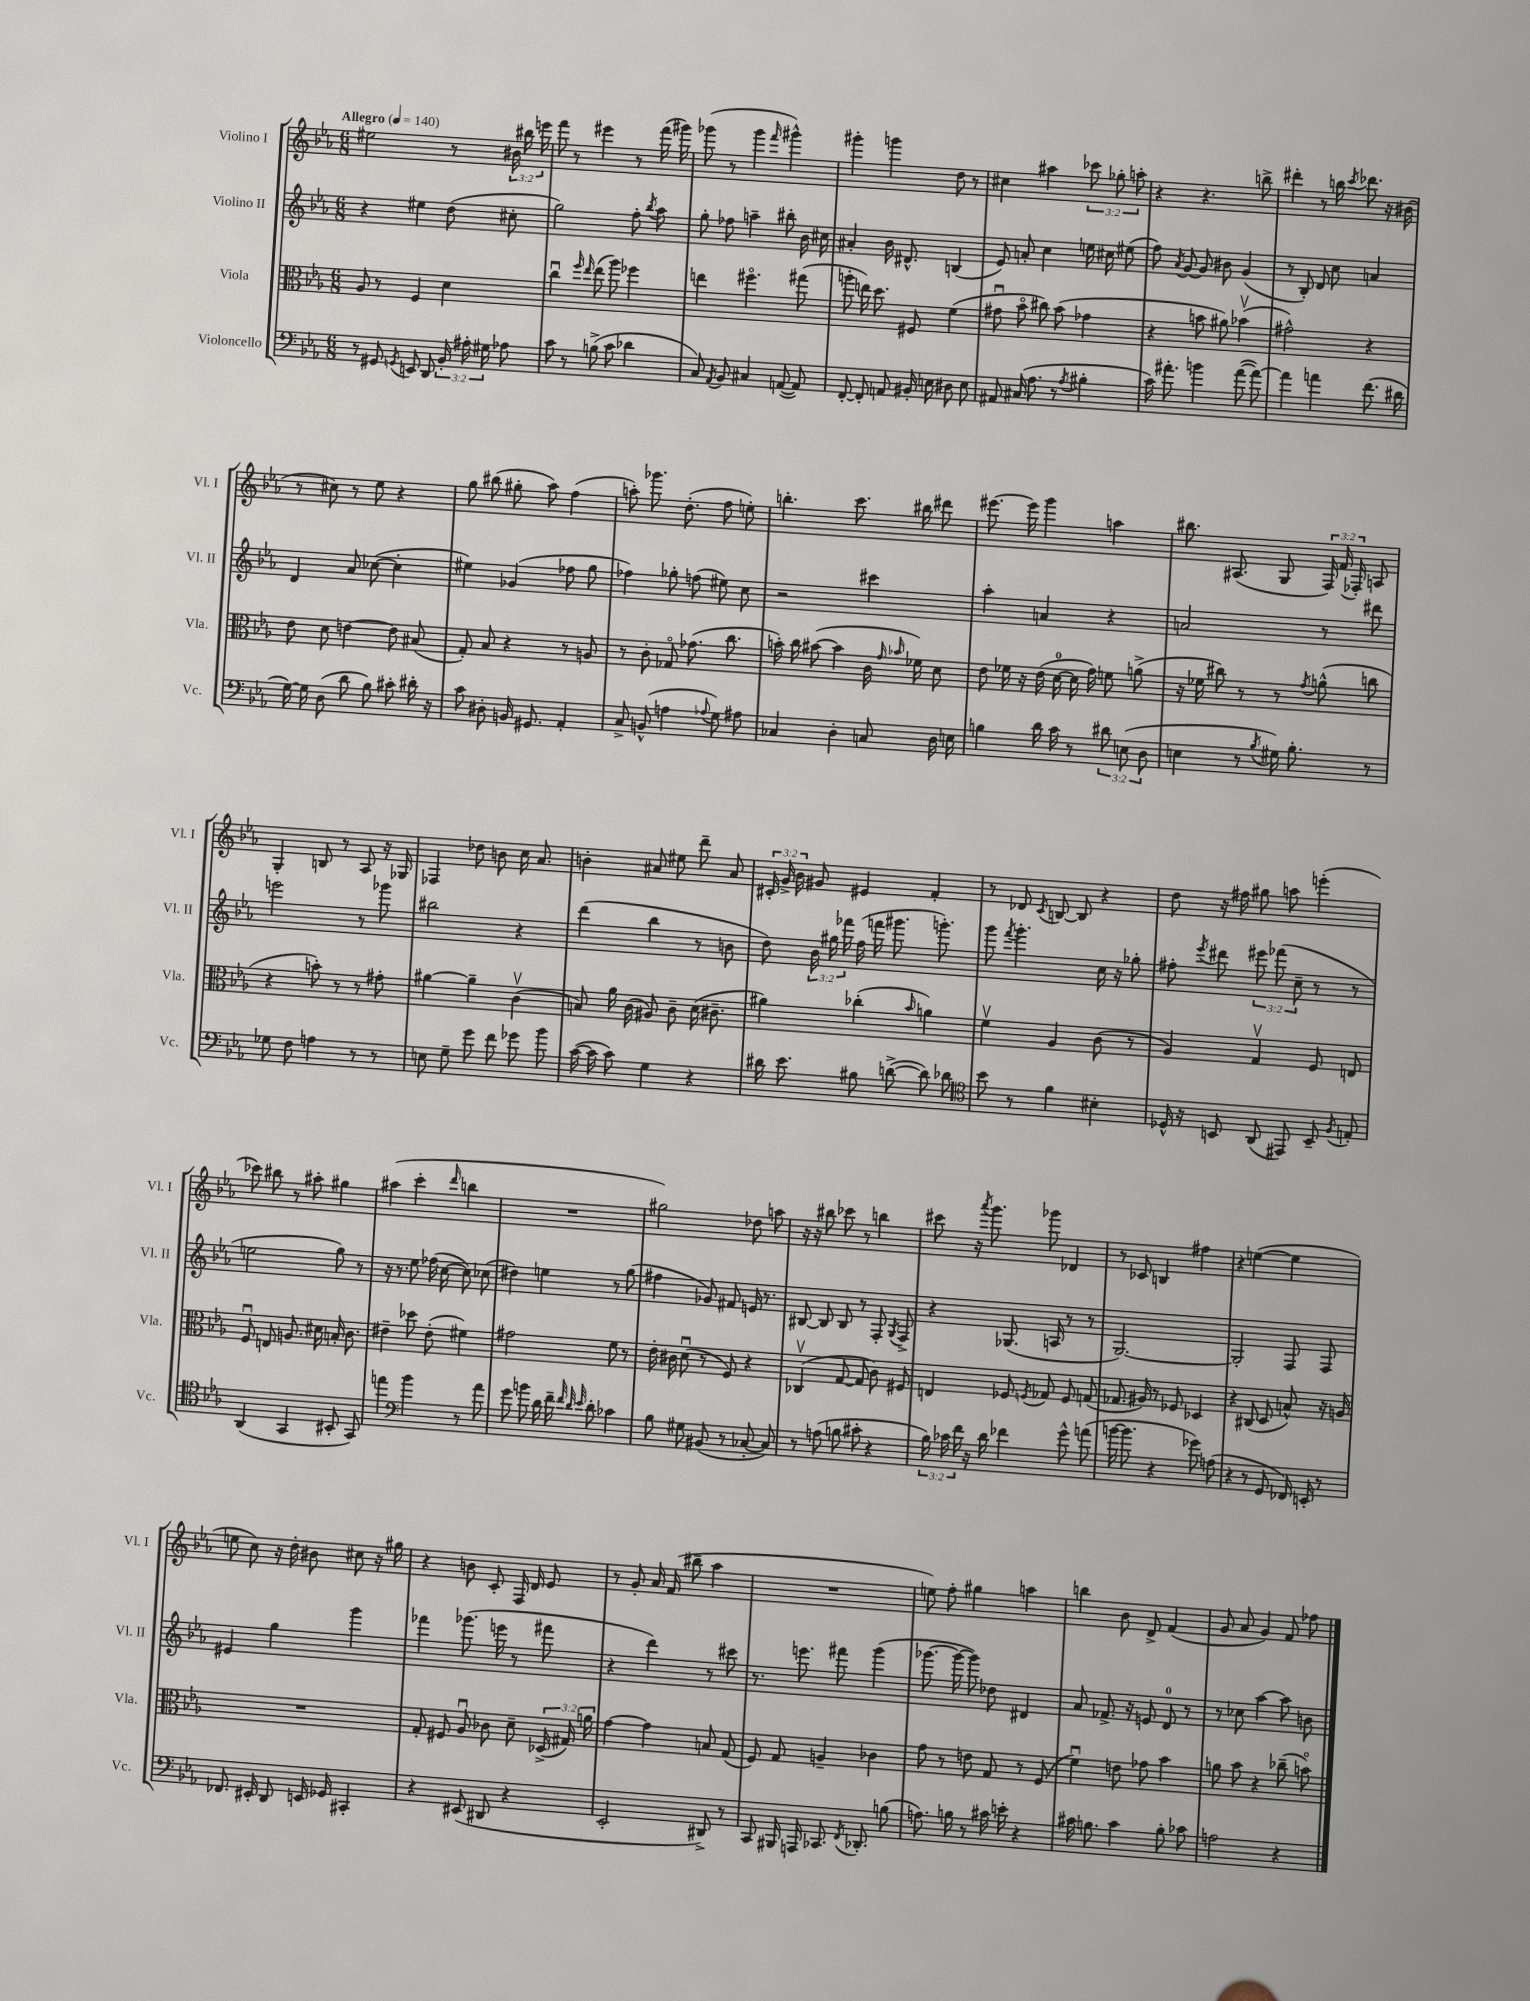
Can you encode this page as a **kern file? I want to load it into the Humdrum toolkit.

**kern	**kern	**kern	**kern
*part4	*part3	*part2	*part1
*staff4	*staff3	*staff2	*staff1
*I"Violoncello	*I"Viola	*I"Violino II	*I"Violino I
*I'Vc.	*I'Vla.	*I'Vl. II	*I'Vl. I
*clefF4	*clefC3	*clefG2	*clefG2
*k[b-e-a-]	*k[b-e-a-]	*k[b-e-a-]	*k[b-e-a-]
*M6/8	*M6/8	*M6/8	*M6/8
*MM140	*MM140	*MM140	*MM140
=1	=1	=1	=1
!	!	!	!LO:TX:a:B:t=Allegro
8r	8A-/	4r	2ee#X\
8GG#X/	8r	.	.
8qGGn/	.	.	.
8EEn/	4F/	4ee#X\	.
8DD/	.	.	.
24BB-'/	4d\	(8dd\	8r
24A#X'\	.	.	.
24G#X\	.	.	.
8A-X\	.	8cc#X'\	24b#X\
.	.	.	24bb#X\
.	.	.	24eeen\
=2	=2	=2	=2
8c\	4ccu\	2gg\)	8fff\
8r	.	.	8r
.	16qqff/	.	.
.	16qqee-/	.	.
(8Bn^\	(8ee-\	.	4eee#X\
8c\	8aa-\)	.	.
4d-X\	4ff-X\	8ff'\	8r
.	.	8qbb-/	.
.	.	8aa-\	(16fff\
.	.	.	16ggg#X\)
=3	=3	=3	=3
8C/)	4een\	8gg'\	(8ggg-X\
8qAA-/	.	.	.
8BB-/	.	8ff-X\	8r
4C#X/	4.ff#X\	4aan~\	4ggg-\
.	.	.	16qqfff/
([8AAn/	.	8bb#X'\	4ggg#X^^\)
8AA/])	(8gg#X\	16b-\	.
.	.	16cc#X\	.
=4	=4	=4	=4
[8FF'/	8aan'\	4a#X'/	4ggg#X'\
8FF'/]	16een\)	.	.
.	8.dd\	.	.
8AAn/	.	16b-\	4gggn\
.	.	8.d#X^^/	.
16BB#X'/	8F#X/	.	.
16En\	.	.	.
8D#X\	(4f\	(4Bn/	8dd\
8E\	.	.	8r
=5	=5	=5	=5
8AA#X/	8g#Xu\	8e-/)	4cc#X\
(16C#X/	8b-\	8an'/	.
8.A-\	.	.	.
.	8cc#X\)	4cc\	4aa#X\
8r	(8b-\	.	.
8qA-/	.	.	.
4B#X'\	4g-X\	16een\	12ccc-X\
.	.	16cc#X\	.
.	.	.	12gg-X'\
.	.	(8ee#X\	.
.	.	.	12aan'\
=6	=6	=6	=6
16c\)	4r	8ff\)	4r
8.a#X'\	.	.	.
.	.	8qa-/	.
.	.	[8g/	.
4bn\	8bn\	8g/]	4.r
.	8a#X\)	8b#X\	.
([8a#\	(4b-Xv\	(4g/	.
8a#\_)	.	.	8bbn^\
=7	=7	=7	=7
4a#\]	2g#X^^\)	8r	4ddd#X'\
.	.	8B-'/)	.
4an\	.	8d/	8r
.	.	8cc\	16bbn\
.	.	.	8qccc/
.	.	.	8.ddd-X\
(8.f\	4r	4an/	.
.	.	.	16r
16d#X\	.	.	(16b#X\
!!LO:LB:g=z
=8	=8	=8	=8
[16G\)	8e-\	4d/	8r
16G\]	.	.	.
(8D\	8d\	.	8cc#X\)
8d\	[4en\	8a-/	8r
8B-\)	.	([8cc-X\	8ee-\
8c#X'\	8e\]	4cc-'\]	4r
16d#X'\	(8B#X/	.	.
16r	.	.	.
=9	=9	=9	=9
8c\	8G'/)	4ee#X\)	8gg\
8D#X'\	8B-/	.	(8bb#X\
16BBn/	4r	(4g-X/	8gg#X'\
8.GG#X/	.	.	.
.	.	.	8aa-\)
4AA-'/	8r	8ff-X\	(4ff\
.	8An/	8gg\	.
=10	=10	=10	=10
8C^/	8r	4ff-X\)	8aan'\)
(8BBn^^/	8c'\	.	8.ggg-X\
4An\	8G-X/	8gg-X'\	.
.	.	.	(8.dd'\
.	(8.g-X\	(8ffn\	.
8qqA-X/	.	.	.
8G\)	.	8ee#X\)	8ff\
.	8.cc\	.	.
8A#X\	.	8cc\	8een'\)
=11	=11	=11	=11
4C-X/	16bn'\)	2r	4.bbn'\
.	16cc\	.	.
.	([8b#X\	.	.
4D'\	4b#\]	.	.
.	.	.	8.ccc\
8Cn/	16c\	4ccc#X\	.
.	16qqg/	.	.
.	16qqb-X/	.	.
.	16f-X\)	.	16bb#X\
16D\	8d\	.	8ddd#X\
16En\	.	.	.
=12	=12	=12	=12
4Bn\	8e-\	4aa-'\	[8.eee#X\
.	16f-X\	.	.
.	16r	.	16eee#\]
16d\	(16e-\	4an/	4ggg\
16c\	[16d\	.	.
8r	16d\]	.	.
.	16g\)	.	.
12d#X\	8fn\	4r	4aan\
(12En\	.	.	.
.	(8an^\	.	.
12D\	.	.	.
=13	=13	=13	=13
4En\	16r	2an/	8.bb#X\
.	16f-X\	.	.
.	8cc#X\)	.	.
.	.	.	(8.A#X/
8r	8r	.	.
8qB-/	.	.	.
16G#X\)	8r	.	8G/
8.B-'\	.	.	.
.	8qg/	.	.
.	(8an^^\	8r	24F/)
.	.	.	(24f/
.	.	.	24F-X'/)
8r	8ccn\	8ddd#X\	8An/
!!LO:LB:g=z
=14	=14	=14	=14
8G-X\	4r	2eeen\	4G'/
8F\	.	.	.
4An\	8bn'\)	.	8Bn/
.	8r	.	8r
8r	8r	8r	8A-/
8r	8g#X'\	8ggg-X\	16r
.	.	.	16G-X/
=15	=15	=15	=15
8En\	[4a#X\	2bb#X\	4F-X/
8G~\	.	.	.
8g\	4a#~\]	.	8dd-X\
8f\	.	.	8bn\
8g-X\	(4cv\	4r	16cc\
.	.	.	8.a-/
8b-\	.	.	.
=16	=16	=16	=16
([16c\	8Bn/)	(4ddd\	4bn'\
16c\]	.	.	.
8c\)	16a-\	.	.
.	(16c\	.	.
4G\	8A#X/)	4bb-\	8a#X/
.	8c~\	.	8ee#X\
4r	(16d\	8r	8ddd~\
.	8.c#X~\	.	.
.	.	8bn\	8a#/
=17	=17	=17	=17
16d#X\	4a#X\)	8dd\)	24c#X'/
.	.	.	24g^/
8.e-\	.	.	.
.	.	.	24b-\
.	.	24b-\	8g#X/
.	.	24gg#X\	.
.	.	24fff-X\	.
8B#X\	(4cc-X'\	(16ff\	4e#X/
.	.	16fffn\	.
([8dn^\	.	8.ggg#X\	.
.	16qqb-/	.	.
8d\])	4an\)	.	4f'/
.	.	8.gggn'\)	.
8d-X\	.	.	.
=18	=18	=18	=18
*clefC4	*	*	*
8b-\	4fv\	8ggg\	8r
.	.	8qfff/	.
8r	.	4.ggg'\	8d-X/
.	.	.	8qc/
4f\	4A-/	.	[8Bn/
.	.	.	8B/]
4B#X'\	(8c\	16cc\	4r
.	.	16r	.
.	8r	8gg-X'\	.
=19	=19	=19	=19
16D-X^^/	4A-/)	8ff#X'\	8dd\
16r	.	.	.
.	.	8qeee-/	.
8BBn/	.	8ddd#X\	16r
.	.	.	16ff#X\
(8AA-/	4Gv/	12eee#X\	8gg#X\
.	.	(12fff-X\	.
8EE#X/)	.	.	8aan\
.	.	12cc~\	.
8BB~/	8F/	8r	(4eeen'\
8qF/	.	.	.
8En'/	8En/	8r	.
!!LO:LB:g=z
=20	=20	=20	=20
(4AA-/	8Fu/	2een\	8ccc-X\)
.	8En/	.	8bb#X\
4GG/	8.An/	.	8r
.	.	.	8aa#X'\
.	16d#X\	.	.
8BB#X'/	16Bn'/	8gg\)	4gg#X\
.	8.c\	.	.
8GG/)	.	8r	.
=21	=21	=21	=21
4een\	4e#X~\	16r	(4aa#X\
.	.	8.r	.
*clefF4	*	*	*
4b-\	8dd-X\	8ee-\	4ccc'\
.	(8e#'\	(16ff-X\	.
.	.	[16cc\	.
.	.	.	16qqddd/
8r	4f#X\)	8cc\])	4bbn\
8a-\	.	(8cc-X\	.
=22	=22	=22	=22
8g\	2g#X\	4dd#X\)	2.r
8bn\	.	.	.
16d\	.	4een\	.
16f~\	.	.	.
32qqf/	.	.	.
32qqd/	.	.	.
32qqe-/	.	.	.
8d'\	.	.	.
4c-X\	8f\	8r	.
.	8r	(8gg\	.
=23	=23	=23	=23
8B-\	16e-'\	4ff#X\	2gg#X\)
.	16c#X\	.	.
8G#X\	(8du\	.	.
(8BB#X/	8r	8g-X/)	.
8r	8F/)	8f#X/	.
[8C-X'/	4r	16en/	8dd-X\
.	.	8.r	.
8C-/])	.	.	8aan\
=24	=24	=24	=24
8r	(4C-Xv/	[8B#X/	16r
.	.	.	16r
(8An\	.	8B#/]	8bb#X\
8Bn\	[8G/	8B#/	8ccc-X\
8c#X'\	8G/]	8r	8r
4r	8c\)	8F'/	4bbn\
.	.	8qG/	.
.	8F#X/	8F^/	.
=25	=25	=25	=25
24B-\)	4En/	4r	8ccc#X\
24c-X\	.	.	.
24f\	.	.	.
16r	.	.	16r
.	.	.	8qaaa-/
16d\	.	.	8.ggg\
4f-X\	8F-X/	(8.G-X/	.
.	8qFn/	.	.
.	8G-X/	.	8ggg-X\
.	.	16An/	.
8g^^\	8F/	8r	4d-X/
(8an\	(8Gn/	8r	.
=26	=26	=26	=26
[16bn\	8.G-X/	[2.G/)	8r
8.b\]	.	.	.
.	.	.	8c-X/
.	16A#X/)	.	.
4r	8r	.	4Bn/
.	8F-X/	.	.
8g-X\)	4D-X/	.	4ff#X\
(8An\	.	.	.
=27	=27	=27	=27
4r	4r	2G'/]	4r
8r	(8C#X/	.	([4een\
8GG/	8D/	.	.
16FF-X/)	8Bn^^/)	8F/	4ee\]
16EEn'/	.	.	.
8r	16r	8F/	.
.	16An/	.	.
!!LO:LB:g=z
=28	=28	=28	=28
8.FF-X/	2.r	4e#X/	8een\
.	.	.	8cc\)
16EE#X'/	.	.	.
8DD/	.	4gg\	16r
.	.	.	16dd'\
16EEn/	.	.	8b#X\
16GG-X/	.	.	.
4CC#X'/	.	4ggg\	8cc#X\
.	.	.	16r
.	.	.	16gg#X\
=29	=29	=29	=29
4r	8G'/	4fff-X\	4r
.	8F#X/	.	.
(8EE#X/	8A-u/	(8.ggg-X\	8bn\
8DD#X/	8c-X\	.	8c'/
.	.	16eeen\	.
4r	8d~\	8r	16F/
.	.	.	16d/
.	(24D-X^/	8fff#X\	8e-/
.	24G#X/)	.	.
.	24an\	.	.
=30	=30	=30	=30
2EE-'/	[4g\	4r	8r
.	.	.	8g'/
.	4g\]	4ddd\)	16a-/
.	.	.	(16f/
.	.	.	8bb#X~\
8DD#X^/)	8Bn/	8r	4aa-\
8r	(8G/	8ccc#X\	.
=31	=31	=31	=31
8CC/	8F/)	8.r	2.r
16BBB#X/	8G/	.	.
16AAAn/	.	8.eeen\	.
8.CC-X/	4An~/	.	.
.	.	8fff#X\	.
8qFF/	.	.	.
8.DD-X'/	.	.	.
.	4c-X\	(4ggg\	.
(8Bn\	.	.	.
=32	=32	=32	=32
8.An\)	8g\	[8.ggg-X\	8een\)
.	8r	.	8ff'\
16Bn\	.	16ggg-\_	.
8r	8en\	8ggg-\])	4gg#X\
16c#X\	8G/	8dd-X\	.
16en'\	.	.	.
4r	8r	4d#X/	4aan\
.	(8F/	.	.
=33	=33	=33	=33
16c#X\	4fu\)	8a-/	4bbn\
8.Bn\	.	.	.
.	.	8.f-X^/	.
4c#\	8en\	.	8b-\
.	.	16r	.
.	8g-X\	8en/	8d^/
8B'\	4b-\	8d/	(4f/
8c-X\	.	8r	.
=34	=34	=34	=34
2An\	8an\	8r	8g/
.	8b-\	8cc-X\	8a-/
.	4r	[4aa-\	4g/)
4r	(8cc-X~\	8aa-\]	8f/
.	8bn\)	8bn\	8ff-X\
==	==	==	==
*-	*-	*-	*-
